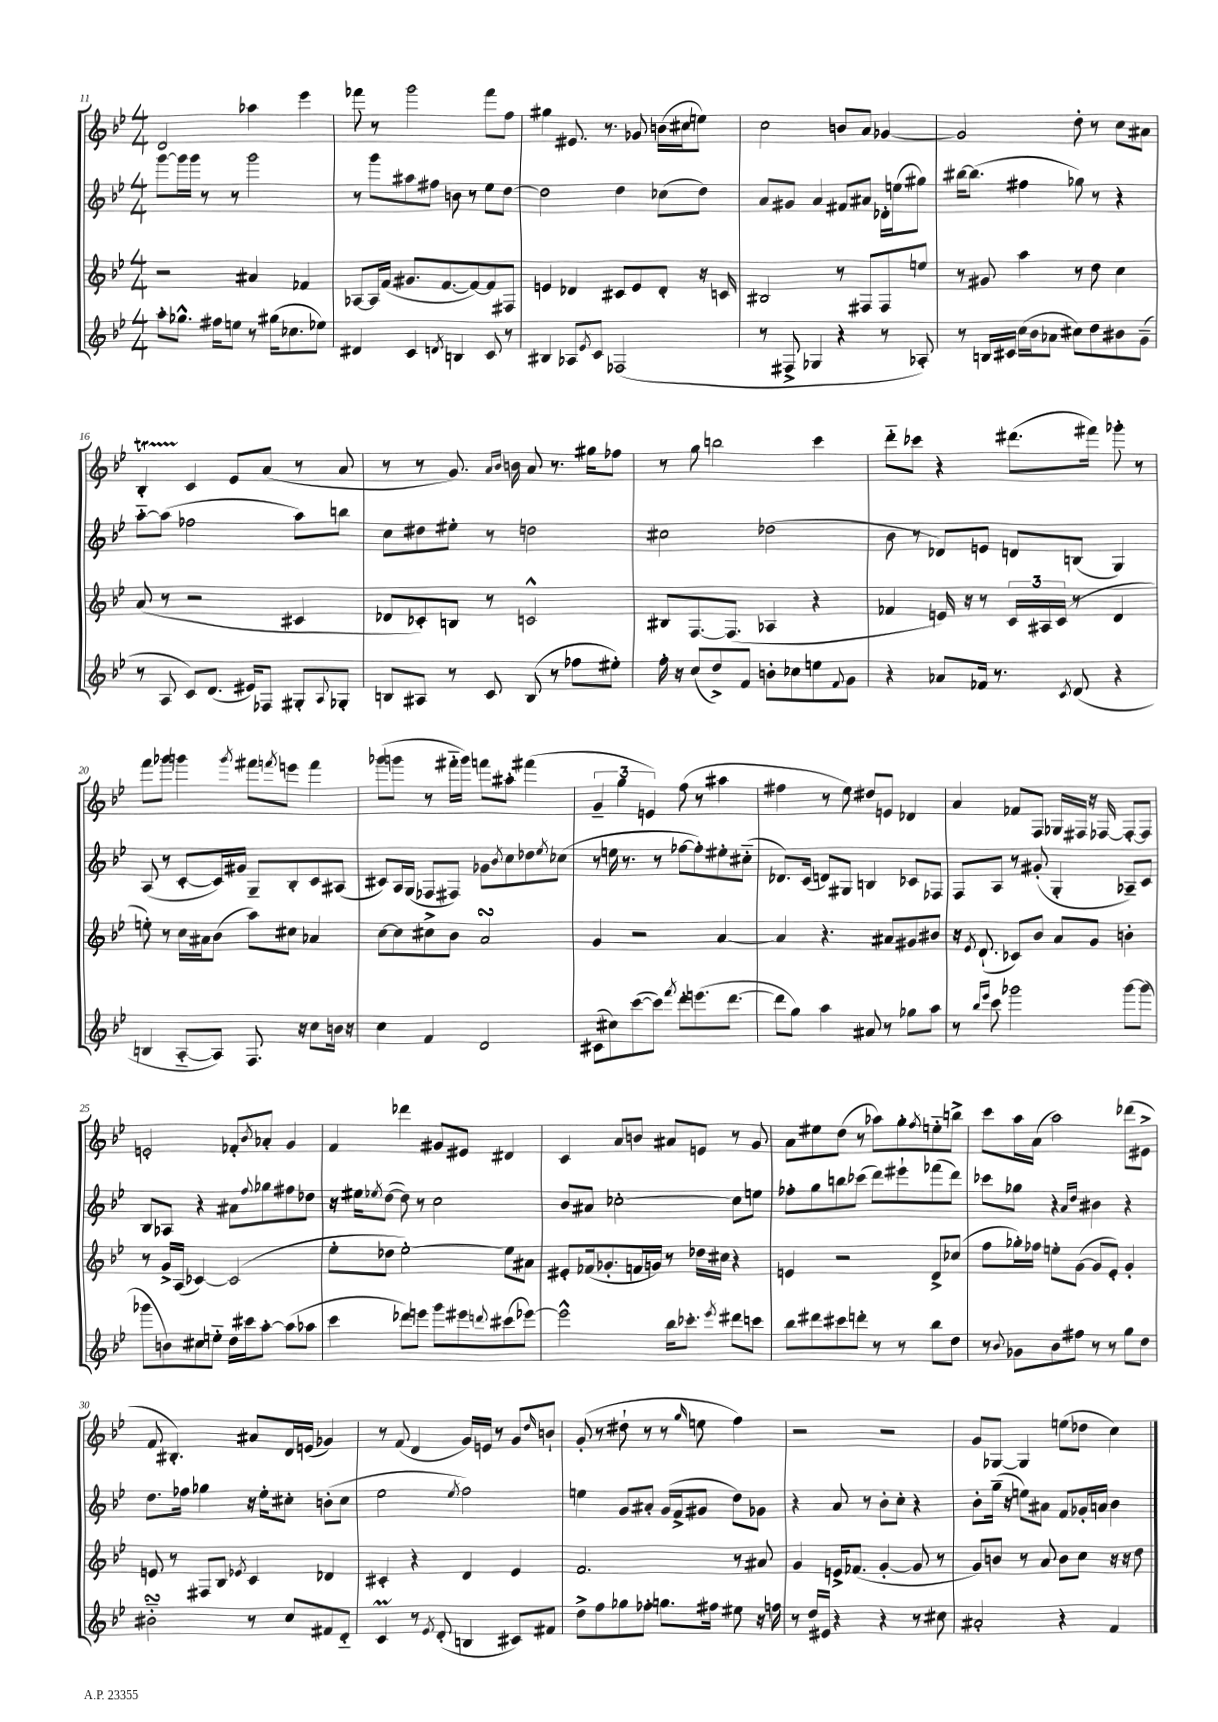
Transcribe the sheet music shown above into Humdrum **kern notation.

**kern	**kern	**kern	**kern
*staff4	*staff3	*staff2	*staff1
*clefG2	*clefG2	*clefG2	*clefG2
*k[b-e-]	*k[b-e-]	*k[b-e-]	*k[b-e-]
*M4/4	*M4/4	*M4/4	*M4/4
8aa'\L	2r	[8ggg\L	2d/
8.gg-^^\J	.	16ggg\]L	.
.	.	16ggg\JJ	.
.	.	8r	.
16ff#\LK	.	.	.
8ee\J	.	8r	.
8r	4a#/	2ggg\	4aa-\
(16gg#\LK	.	.	.
8.cc-\	.	.	.
.	4f-/	.	4eee-\
8ee-\J)	.	.	.
=	=	=	=
4d#/	[8A-/L	8r	8fff-\
.	16A-/]L	8ggg\L	8r
.	(16f/JJ	.	.
4c/	8.g#/L	8aa#\	2ggg\
.	.	8ff#\J	.
.	[8.f/	.	.
8qd/	.	.	.
4B/	.	8b\	.
.	8f/_)	8r	.
8c/	8f/]	8ee-\L	8fff-\L
8r	8F#/J	[8dd\J	8ff\J
=	=	=	=
4B#/	4e/	2dd\]	4gg#\
8A-/L	4d-/	.	8.e#/
8qe-/	.	.	.
8c/J	.	.	.
.	.	.	8.r
(2F-/	8c#/L	4dd\	.
.	8e/	.	8g-/
.	8d-'/J	(8cc-\L	(16b\LL
.	.	.	16cc#\J
.	16r	8dd\J)	8ee\J)
.	16c/	.	.
=	=	=	=
8r	2B#/	8a/L	2cc\
8F#^/	.	8g#/J	.
4G-/	.	4a/	.
4r	8r	8f#/L	8b/L
.	8F#/L	8a#/J	8a/J
8r	8F#/	16d-'\LL	[4g-/
.	.	(16ee\J	.
8A-'/)	8ee/J	8gg#\J)	.
=	=	=	=
8r	8r	[16bb#\LK	2g-/]
.	.	(8.bb#\]J	.
16B/LL	8g#/	.	.
16c#/JJ	.	.	.
(16cc\LL	4aa\	4ff#\	.
16b-\J	.	.	.
8a-\J	.	.	.
8cc#\L)	8r	8gg-\)	8dd'\
8dd\	8dd\	8r	8r
8b#\	4cc\	4r	8cc\L
(8g~\J	.	.	8a#\J
=	=	=	=
8r	(8a/	[8aa'~\L	4B-'/
8A/	8r	(8aa\]J	.
8c/L)	2r	2ff-\	4c/
(8.d/J	.	.	.
.	.	.	8e-/L
16e#/LK)	.	.	.
8F-/J	.	.	(8a/J
8G#'/L	4c#/	8aa\L)	8r
8qqA/	.	.	.
8G-'/J	.	8bb\J	8a/
=	=	=	=
8B/L	8d-/L	8cc\L	8r
8A#/J	8c-'/)	8dd#\	8r
8r	8B/J	8ee#'\J	8.g/)
8c/	8r	8r	.
.	.	.	16qqa/LL
.	.	.	16qqb-/JJ
.	.	.	16b\
(8B/	2c^^/	2dd\	8a/
8r	.	.	8.r
8ff-\L	.	.	.
.	.	.	16gg#\LK
8ee#'\J)	.	.	8ff-\J
=	=	=	=
16ff'\	8B#/L	2cc#\	8r
16r	.	.	.
(8cc/L	[8.F/	.	8gg\
8dd^/)	.	.	2bb\
.	(8.F/]J	.	.
8f/J	.	.	.
8b'\L	4A-/	(2dd-\	.
8cc-\	.	.	.
8ee\	4r	.	4ccc\
8qqf/	.	.	.
8g\J	.	.	.
=	=	=	=
4r	4f-/	8b-\	8ddd'~\L
.	.	8r	8ccc-\J
8a-/L	16e/)	8d-/L)	4r
.	16r	.	.
16f-/Jk	8r	8e/J	.
8.r	.	.	.
.	24c/LL	8d/L	(8.ddd#\L
.	24A#/	.	.
.	(24c/JJ	.	.
8qc/	.	.	.
(8d/	8r	(8B/J	.
.	.	.	16fff#\Jk)
4r	4d/	4G/)	8ggg-'\
.	.	.	8r
=	=	=	=
4B/	8ee'\)	(8A/	8fff\L
.	8r	8r	8ggg-\J
[8A'~/L	16cc\LL	[8c'/L	4ggg\
.	16a#\J	.	.
8A/]J)	(8b-\J	16c/]L)	.
.	.	16g#/JJ	.
.	.	.	8qggg/
8.F/	8aa\L)	8G~/L	8fff#\L
.	.	.	8qfff/
.	8cc#\J	8B-'/	8eee\J
16r	.	.	.
8cc\L	4a-/	8c/	4fff\
16b\Jk	.	(8A#/J	.
16r	.	.	.
=	=	=	=
4cc\	[8cc\L	8c#/L)	(8ggg-\L
.	8cc\]	16A/L	8ggg\J
.	.	(16G/JJ	.
4f/	8cc#^\	8F-/L	8r
.	8b-\J	8F#/J)	16fff#'~\LL
.	.	.	16ggg\JJ)
2d/	2a/	8g-\L	8fff\L
.	.	8qb-/	.
.	.	8cc\	8aa#'\J
.	.	8dd-\	(4fff#\
.	.	8qee-/	.
.	.	(8cc-\J	.
=	=	=	=
(8c#\L	4g/	8r	6g~/
8cc#\)	.	16ee\	.
.	.	.	6gg\
.	.	8.r	.
([8ccc\	2r	.	.
.	.	.	6e/)
8ccc\]J)	.	8r	.
8qfff/	.	.	.
8ddd'\L	.	[8ff-\L	(8ff\
(8.eee\	.	8ff-'\])	8r
.	[4a/	8ee#'\	4aa#\
[8.ddd\J	.	.	.
.	.	(8cc#'~\J	.
=	=	=	=
8ddd\]L	4a/]	8.d-/L)	4ff#\
8gg\J)	.	.	.
.	.	(16c/Jk	.
4aa\	4.r	8d/L)	8r
.	.	8G#/J	8ee-\)
8a#/	.	4B/	8dd#/L
8r	8a#/L	.	8e/J
8gg-\L	8g#/	8c-/L	4d-/
8aa\J	8b#/J	8F-/J	.
=	=	=	=
8r	16r	8F/L	4a/
.	8qe-/	.	.
.	(8.d`/	.	.
16qqbb-/LL	.	.	.
16qqeee-/JJ	.	.	.
8ccc\	.	8A/J	.
2ggg-\	8c-/L)	8r	8f-/L
.	8b-/J	(8g#'/	8F/J
.	8a/L	4G'/	16G-/LL
.	.	.	16F#/JJ
.	8g/J	.	16r
.	.	.	[16F-/
[8ggg-\L	4b'\	8A-~/L)	8F-'/_L
(8ggg-\]J	.	8c/J	8F-/]J
=	=	=	=
8ggg-\L	8r	8B-/L	2e'/
8b\)	16g^/LL	8A-/J	.
.	(16A/JJ	.	.
8cc#\	[4c-/)	4r	.
8ee'~\J	.	.	.
16dd\LL	(2c-/]	8a#\L	8f-'/L
16ccc#\J	.	.	.
.	.	8qqff/	8qb-/
[8aa'\J	.	8gg-\	8a-'/J
(8aa\]L	.	8ff#\	4g/
8aa-\J	.	8dd-\J	.
=	=	=	=
4ccc\	8ee-'\L	16r	4f/
.	.	16ee#\LK	.
.	.	8qee-/	.
.	8dd-\J	([8dd\J	.
8ddd-\L)	[2ee-'\)	8dd\])	4ddd-\
8eee\J	.	8r	.
8ggg\L	.	2cc\	8g#/L
8eee#\	.	.	8e#/J
8qqddd/	.	.	.
(8ccc#\	8ee-\]L	.	4d#/
[8eee-\J)	8a#\J	.	.
=	=	=	=
2eee-^^\]	8e#'/L	8b-/L	4c/
.	(16f-/k	8a#/J	.
.	8.g-'/	.	.
.	.	[2cc-'\	8a/L
.	16f/L	.	8b/J
.	16g/JJ)	.	.
16bb-\LK	8r	.	8a#/L
8.ccc-'\J	.	.	.
.	16dd-\LL	.	8e/J
.	16cc#\JJ	.	.
8qeee-/	.	.	.
8ddd#\L	4r	8cc-\]L	8r
8ccc\J	.	8ee\J	8g/
=	=	=	=
8bb-\L	4e/	8ff-'\L	8a\L
8ddd#\	.	8gg\	8ee#\
8ccc#\	2r	8bb\	(8dd\J
8ddd'\J	.	(8ccc-\J	8r
8r	.	8ddd\L)	8aa-\L)
8r	.	8eee#`\	8gg'\
.	.	.	8qff/
8bb-\L	8d^/L	(8fff-\	8ee'~\
8dd\J	(8cc-/J	8ddd\J)	8bb^\J
=	=	=	=
8r	8ff\L	8ccc-\L	8ccc\L
8qqb-/	.	.	.
8g-\L	16gg-'\L)	8gg-\J	16aa\L
.	16ff-\JJ	.	(16a\JJ
8b-\	8ee'\L	4r	2aa\)
8ff#\J	([8g\J	.	.
.	.	16qqa/LL	.
.	.	16qqdd/JJ	.
8r	8g/]L	4b#\	.
8r	8e-'/J)	.	.
8gg\L	4g'/	4r	(8ddd-\L
8dd\J	.	.	8e#^\J
=	=	=	=
2b#'~\	8e/	8.dd\L	8f/
.	8r	.	4.B#'/)
.	.	16ff-\Jk	.
.	8F#/L	4gg-\	.
.	8B-/J	.	.
.	8qe-/	.	.
8r	4c/	16r	8a#/L
.	.	16ee-'\LK	.
8cc/L	.	8cc#'\J	16d/L
.	.	.	(16e/JJ
8f#/	4d-/	(8b'\L	4g-/)
8d'~/J	.	8cc#\J	.
=	=	=	=
4c/	4c#'/	2ee-\	8r
.	.	.	(8f/
8r	4r	.	4d/
8qe-/	.	.	.
(8d'/	.	.	.
.	.	8qee-/	.
4B/	4d/	2ff\)	16g/LL)
.	.	.	16e/JJ
.	.	.	8r
8c#/L)	4e-/	.	8g/L
.	.	.	16qqdd/
8f#/J	.	.	8b`/J
=	=	=	=
8dd^\L	2.f/	4ee\	(8g'/
8ff\	.	.	8r
8gg-\	.	8g/L	8dd#`\
8ff-'\J	.	8a#'/J	8r
8.gg\L	.	(16g/LL	8r
.	.	16f^/J	.
.	.	.	16qqgg/
.	.	8g#/J	8ee\
16ff#\Jk	.	.	.
8ee#\	8r	8dd\L)	4ff\)
16r	8a#/	8g-\J	.
16ff\	.	.	.
=	=	=	=
8r	4g/	4r	2r
16dd/LL	.	.	.
16e#/JJ	.	.	.
4r	16e^/LK	8a/	.
.	(8.f-/J	.	.
.	.	8r	.
4r	[4g'/	8b-'\L	2r
.	.	8cc'\J	.
8r	8g/]	4r	.
8cc#\	8r	.	.
=	=	=	=
2a#'/	8g/L)	8b-'\L	8g/L
.	8b/J	(16gg~\Jk	[8G-/J
.	.	16r	.
.	8r	8ee\L)	4G-/]
.	8a/	8a#\J	.
4r	8b\L	8f/L	(8ee\L
.	8cc\J	16g-'/L	8dd-\J
.	.	16a/JJ	.
4f/	16r	4b-\	4cc\)
.	16r	.	.
.	8dd\	.	.
==	==	==	==
*-	*-	*-	*-
